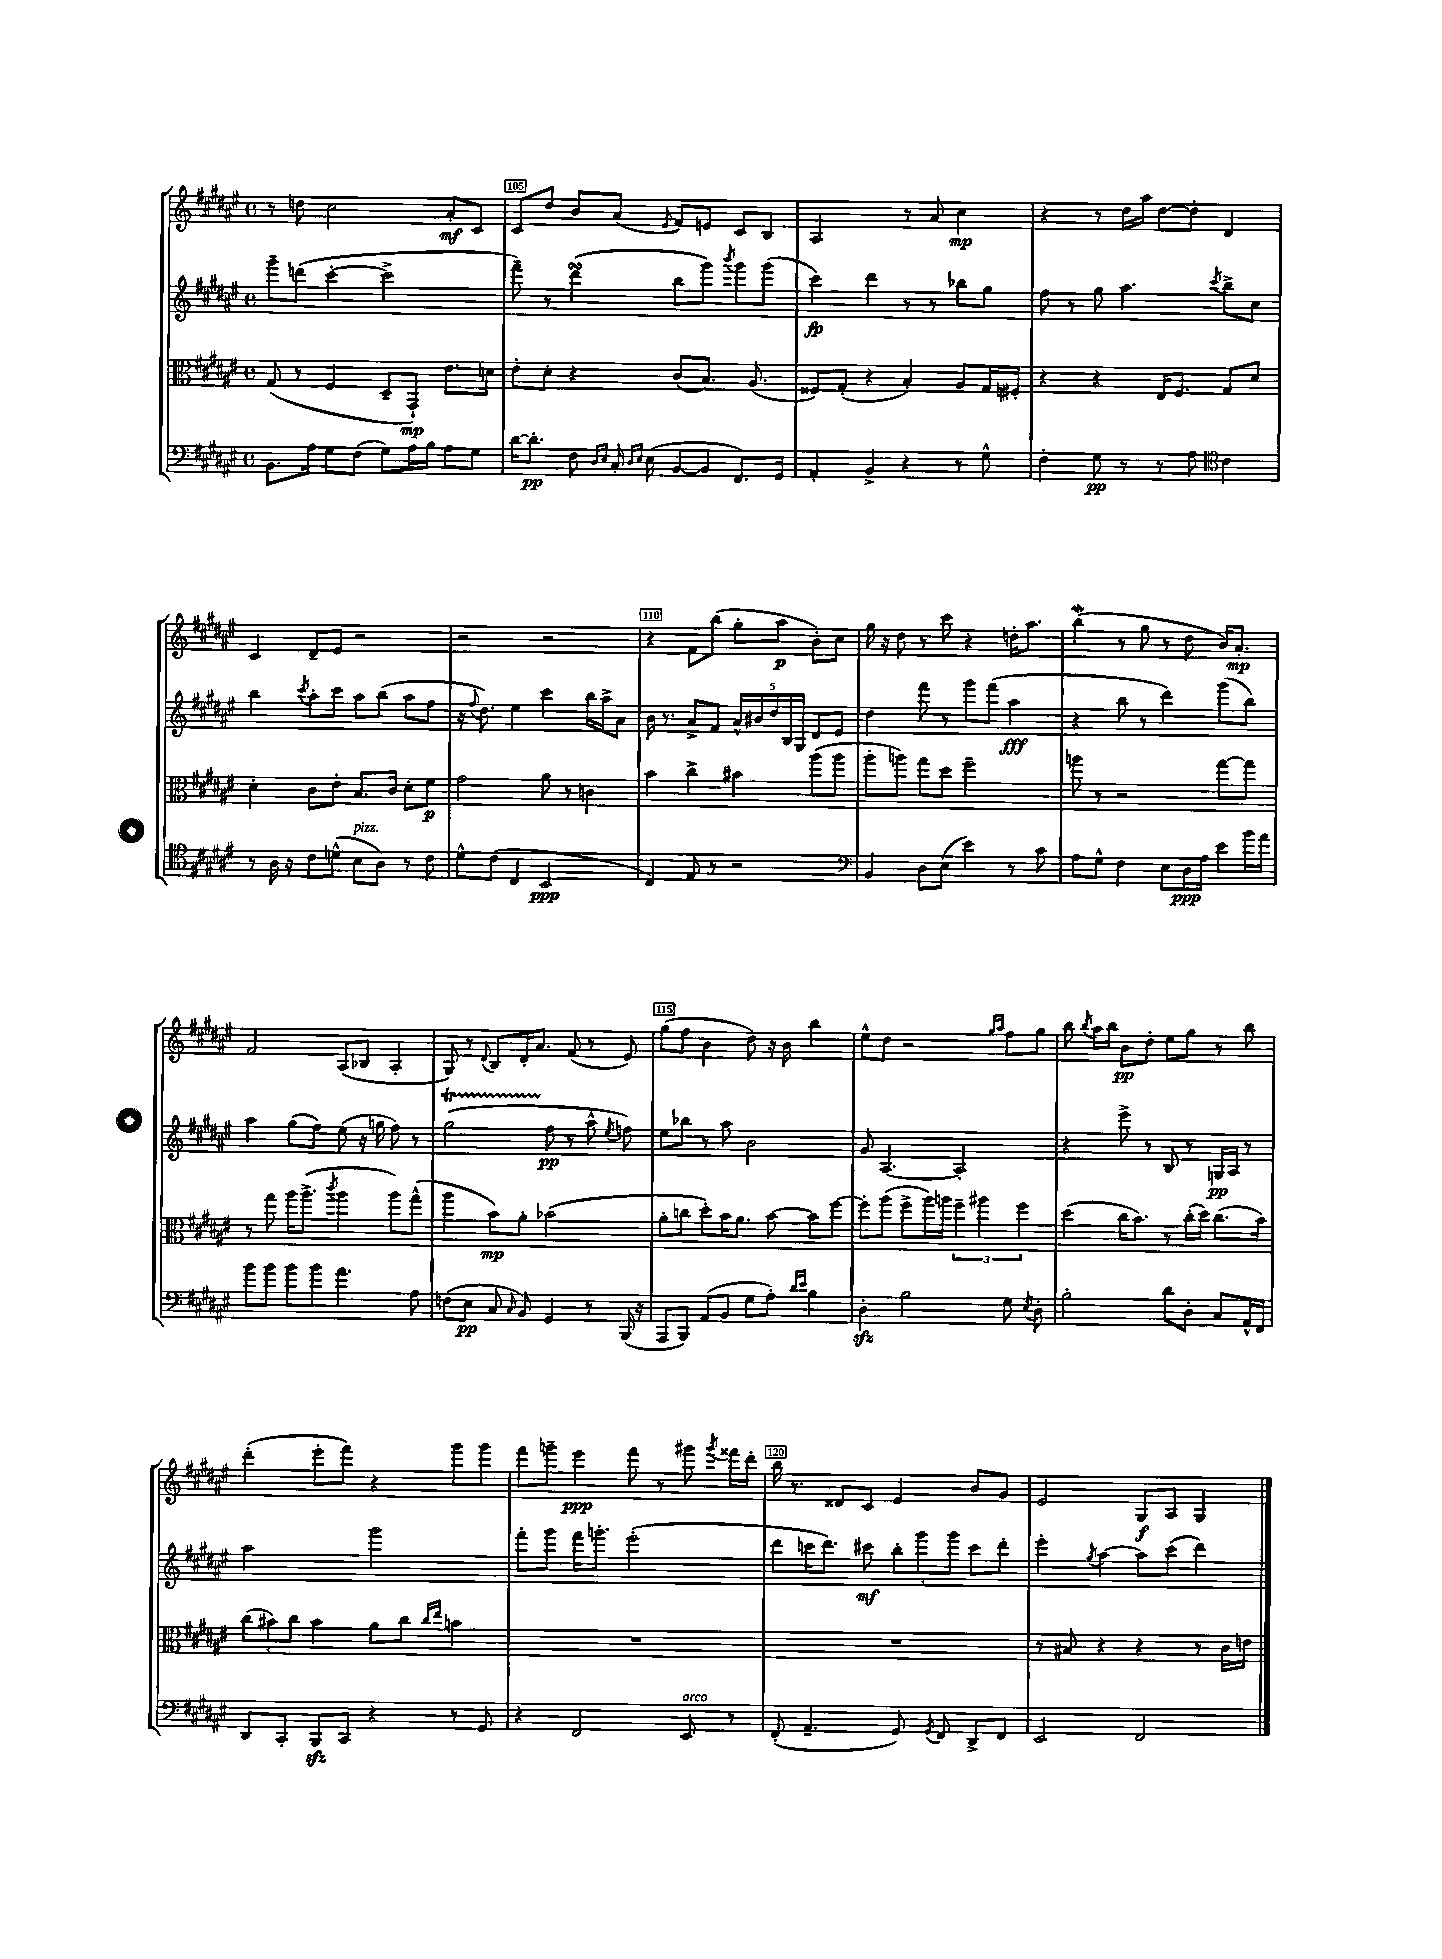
<<
\new StaffGroup <<
\new Staff = "s0" {
    \clef treble \key fis \major \defaultTimeSignature \time 4/4
    \autoBeamOff r8 d''8 cis''2 ais'8[-.\mf cis'8] |
    cis'8[ dis''8] b'8[ ais'8]( \acciaccatura { eis'8 } fis'8[) e'8] cis'8[ b8] |
    ais2 r8 ais'8 cis''4\mp |
    r4 r8 dis''16[ ais''16] dis''8[~ dis''8]-. dis'4 |
    cis'4 dis'8[-- eis'8] r2 |
    r2 r2 |
    r4 fis'8[ b''8]( gis''8[-. ais''8]\p b'8[-.) cis''8] |
    gis''16 r16 dis''8 r8 cis'''8 r4 d''16[-. ais''8.] |
    b''4\mordent( r8 gis''8 r8 dis''8 b'16[) ais'8.]-.\mp |
    fis'2 ais8[( bes8] ais4-. |
    gis8) r8 \appoggiatura { dis'8 } b8[ dis'16-. ais'8.] fis'8( r8 eis'8) |
    gis''8[( fis''8] b'4 dis''8) r16 b'16 b''4 |
    eis''8[-^ dis''8] r2 \grace { gis''16[ ais''16] } fis''8[ gis''8] |
    b''8 \acciaccatura { b''8 } ais''16[ b''16] b'8[\pp dis''8]-. eis''8[ gis''8] r8 b''8 |
    dis'''4-.( eis'''8[-. fis'''8]) r4 gis'''8[ gis'''8] |
    fis'''8[ g'''8]-- eis'''4\ppp fis'''8 r8 gis'''8 \acciaccatura { gis'''8 } fisis'''16[ dis'''16]-. |
    b''16 r8. disis'8[ cis'8] eis'4 b'8[ gis'8] |
    eis'2 gis8[\f ais8] gis4 \bar "|." |
}
\new Staff = "s1" {
    \clef treble \key fis \major \defaultTimeSignature \time 4/4
    \autoBeamOff gis'''8[-- d'''8]( cis'''4~-. cis'''2-> |
    fis'''8--) r8 dis'''4\turn( b''8[ gis'''8]) \acciaccatura { b'''8 } gis'''8[ gis'''8]( |
    cis'''4\fp) dis'''4 r8 r8 bes''8[ gis''8] |
    fis''8 r8 gis''8 ais''4. \acciaccatura { cis'''8 } b''8[-> cis''8] |
    b''4 \acciaccatura { cis'''8 } ais''8[-. cis'''8] ais''8[ b''8]( ais''8[ fis''8] |
    r16 \appoggiatura { fis''8 } dis''8.) eis''4 cis'''4 b''16[ ais''16-> ais'8] |
    b'16 r8. ais'8[-> fis'8] \tuplet 5/4 { ais'16[-^ bis'16 dis''16 b16 gis16] } dis'8[ eis'8] |
    dis''4 fis'''8 r8 gis'''8[ fis'''8]( ais''4\fff |
    r4 b''8 r8 dis'''4) gis'''8[( b''8]) |
    ais''4 gis''8[( fis''8]) eis''8( r16 g''16 fis''8) r8 |
    gis''2\startTrillSpan( fis''8\stopTrillSpan\pp r8 ais''8-^ \acciaccatura { eis''8 } f''8) |
    eis''8[ bes''8] r8 ais''8 b'2 |
    gis'8 ais4.~ ais2-. |
    r4 eis'''8-> r8 b8 r8 g16[\pp ais16] r8 |
    ais''2 gis'''2 |
    fis'''8[-. gis'''8] fis'''16[ g'''8.]-. eis'''2-.( |
    dis'''8[ c'''16 dis'''8.]) cis'''8\mf \tuplet 3/2 { b''8[-. gis'''8 gis'''8] } cis'''8[ dis'''8]-. |
    eis'''4-. \acciaccatura { gis''8 } ais''4~ ais''8[ cis'''8]( dis'''4) \bar "|." |
}
\new Staff = "s2" {
    \clef alto \key fis \major \defaultTimeSignature \time 4/4
    \autoBeamOff gis8( r8 fis4 dis8[-- gis,8]-!\mp) eis'8.[ d'16] |
    eis'8[-. dis'8]-. r4 cis'8[( b8.]) ais8.( |
    fisis8[) gis8]-.( r4 b4-.) ais8[ gis16 fis16]-. |
    r4 r4 eis16[ fis8.] gis8[ dis'8] |
    dis'4-. cis'8[ eis'8]-. b8.[ cis'16] dis'8[-. fis'8]\p |
    gis'2 ais'8 r8 c'4 |
    b'4 cis''4-> bis'4 ais''8[( ais''8] |
    ais''8[-. a''8]) gis''8[ dis''8] fis''2-- |
    a''8 r8 r2 gis''8[~ gis''8] |
    r8 gis''8 ais''16[ ais''8.]->( \acciaccatura { cis'''8 } ais''4 ais''8[) gis''8]-^( |
    ais''4 b'8[\mp) ais'8]-. bes'2( |
    ais'8[-. c''8] dis''8[-.) b'16 ais'8.] b'8~ b'8[ fis''8]~ |
    fis''8[-. ais''8]( fis''8[-> ais''16) a''16] \tuplet 3/2 { fis''4-- ais''4 fis''4 } |
    dis''4( cis''16[ b'8.]) r8 cis''16[-.( dis''16]) cis''8.[( b'16]) |
    \tuplet 3/2 { cis''8[( bis'8) cis''8] } bis'4 ais'8[ cis''8] \grace { cis''16[ eis''16] } b'4 |
    R1 |
    R1 |
    r8 bis8 r4 r4 r8 cis'16[ e'16] \bar "|." |
}
\new Staff = "s3" {
    \clef bass \key fis \major \defaultTimeSignature \time 4/4
    \autoBeamOff b,8.[ ais16] gis8[ fis8]( gis8[) ais16 b16] ais8[ gis8] |
    dis'16[~ dis'8.]-.\pp fis8 \grace { dis16[ eis16] } cis16-. \grace { dis16[ eis16] } eis16( b,8[~ b,8] fis,8.[) gis,16] |
    ais,4-. b,4-> r4 r8 gis8-^ |
    fis4-. gis8\pp r8 r8 ais8 \clef tenor cis'4 |
    r8 ais16 r16 cis'8[ d'8]-^( b8[^\markup { \italic "pizz." } ais8]) r8 cis'8 |
    dis'8[-^ cis'8]( cis4 b,2\ppp |
    cis4) eis8 r8 r2 |
    \clef bass b,4 dis8[ eis8]( eis'4) r8 cis'8 |
    ais8[ gis8]-^ fis4 eis8[ dis16\ppp ais16] eis'8[ b'16 ais'16] |
    b'8[ b'8] b'8[ b'8] ais'4. ais8 |
    f8[( eis8]\pp cis8 \grace { cis16 } b,8) gis,4 r8 b,,16( r16 |
    ais,,8[ b,,8]) ais,8[( b,8] gis8[ ais8]-.) \grace { dis'16[ eis'16] } b4 |
    dis4-.\sfz b2 gis8 \acciaccatura { eis8 } dis8-. |
    b2-. dis'8[ dis8]-. cis8[ ais,16-^ fis,16] |
    dis,8[ cis,8]-. b,,8[\sfz cis,8] r4 r8 gis,8 |
    r4 fis,2 eis,8^\markup { \italic "arco" } r8 |
    fis,8-.( ais,4.-- gis,8) \acciaccatura { gis,8 } fis,8 dis,8[-> fis,8] |
    eis,2 fis,2 \bar "|." |
}
>>
>>
\layout { \context { \Score currentBarNumber = #104 \override BarNumber.break-visibility = ##(#f #t #t) barNumberVisibility = #(every-nth-bar-number-visible 5) \override BarNumber.stencil = #(make-stencil-boxer 0.1 0.3 ly:text-interface::print) } }
